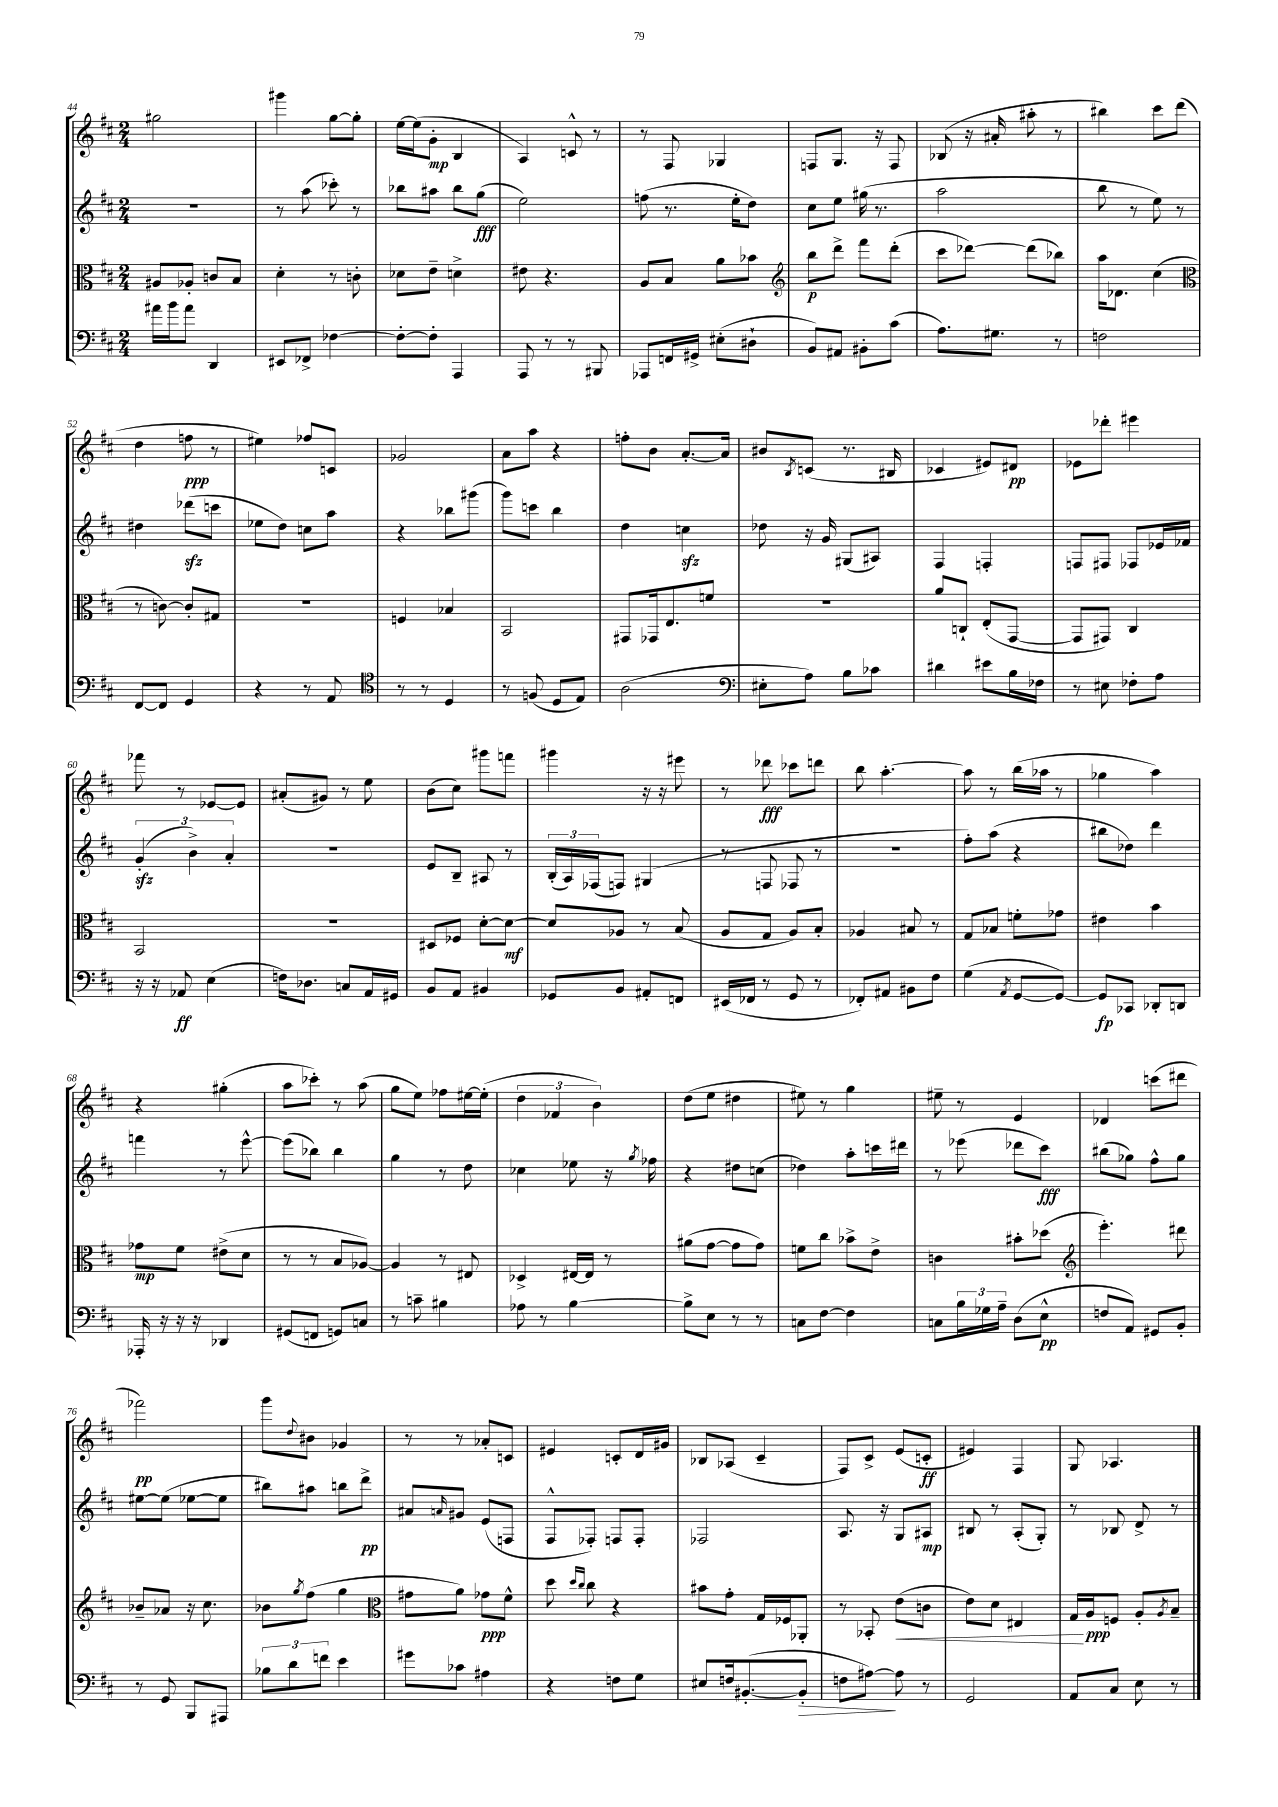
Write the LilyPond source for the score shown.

<<
\new StaffGroup <<
\new Staff = "s0" {
    \clef treble \key d \major \numericTimeSignature \time 2/4
    gis''2 |
    gis'''4 g''8~ g''8-. |
    e''16~ e''16( g'8-.\mp b4 |
    a4) c'8-^ r8 |
    r8 fis8 ges4 |
    f8 g8. r16 f8 |
    bes8( r16 ais'16-. ais''8-. r8 |
    bis''4) cis'''8 d'''8( |
    d''4 f''8\ppp r8 |
    eis''4) fes''8 c'8 |
    ges'2 |
    a'8 a''8 r4 |
    f''8-. b'8 a'8.~-. a'16 |
    bis'8 \acciaccatura { b8 } c'8( r8. bis16 |
    ces'4 eis'8) dis'8\pp |
    ees'8 des'''8-. eis'''4 |
    fes'''8 r8 ees'8~ ees'8 |
    ais'8-.( gis'8) r8 e''8 |
    b'8( cis''8) gis'''8 f'''8 |
    gis'''4 r16 r16 eis'''8 |
    r8 des'''8\fff ces'''8 d'''8 |
    b''8 a''4.~-. |
    a''8 r8 b''16( aes''16 r8 |
    ges''4 a''4) |
    r4 gis''4-.( |
    a''8 ces'''8-.) r8 a''8( |
    g''8 e''8) fes''8 eis''16~ eis''16-.( |
    \tuplet 3/2 { d''4 fes'4 b'4) } |
    d''8( e''8 dis''4 |
    eis''8) r8 g''4 |
    eis''8-- r8 e'4 |
    des'4 c'''8( dis'''8 |
    fes'''2\pp) |
    g'''8 \appoggiatura { d''8 } bis'8 ges'4 |
    r8 r8 aes'8-. c'8 |
    eis'4 c'8-. d'16 gis'16 |
    bes8 aes8( cis'4-- |
    fis8) cis'8-> e'8( c'8-.\ff |
    eis'4) fis4 |
    g8 aes4. \bar "|." |
}
\new Staff = "s1" {
    \clef treble \key d \major \numericTimeSignature \time 2/4
    R2 |
    r8 a''8( ces'''8-.) r8 |
    bes''8 ais''8 bes''8 g''8\fff( |
    e''2) |
    f''8( r8. e''16-. d''8) |
    cis''8 e''8 gis''16( r8. |
    a''2 |
    b''8 r8 e''8) r8 |
    dis''4 des'''8\sfz( c'''8 |
    ees''8 d''8) c''8 a''8 |
    r4 bes''8 gis'''8( |
    g'''8) c'''8 b''4 |
    d''4 c''4\sfz |
    des''8 r16 g'16 gis8( ais8) |
    fis4 f4-. |
    f8 fis8 fes8 ees'16 fes'16 |
    \tuplet 3/2 { g'4-.\sfz( b'4->) a'4-. } |
    r2 |
    e'8 b8-- ais8 r8 |
    \tuplet 3/2 { b16-.( a16) fes16( } f8) gis4( |
    r8 f8 fes8 r8 |
    r2 |
    fis''8-.) a''8( r4 |
    bis''8 des''8) d'''4 |
    f'''4 r8 e'''8~-^ |
    e'''8( bes''8) bes''4 |
    g''4 r8 d''8 |
    ces''4 ees''8 r16 \acciaccatura { g''8 } fes''16 |
    r4 dis''8 c''8( |
    des''4) a''8-. c'''16 dis'''16 |
    r8 ees'''8( des'''8 cis'''8\fff) |
    bis''8( ges''8) fis''8-^ ges''8 |
    eis''8~ eis''8( ees''8~ ees''8 |
    bis''8) ais''8 b''8 d'''8->\pp |
    ais'8 \grace { a'16 } gis'8 e'8( f8 |
    fis8-^ fes8-.) f8 f8-. |
    fes2 |
    a8. r16 g8 ais8\mp |
    bis8 r8 a8-.( g8-.) |
    r8 bes8 d'8-> r8 \bar "|." |
}
\new Staff = "s2" {
    \clef alto \key d \major \numericTimeSignature \time 2/4
    ais8 aes8-. c'8 b8 |
    d'4-. r8 c'8-. |
    des'8 e'8-- d'4-> |
    eis'8 r4. |
    a8 b8 a'8 bes'8 |
    \clef treble b''8\p d'''8-> fis'''8 d'''8-.( |
    cis'''8 des'''8~) des'''8( bes''8) |
    a''16 des'8. cis''4( |
    \clef alto r8 c'8~) c'8-. gis8 |
    R2 |
    f4 bes4 |
    b,2 |
    gis,8 ges,16 e8. f'8 |
    R2 |
    a'8 c8-! e8-.( g,8~ |
    g,8 gis,8) cis4 |
    b,2 |
    R2 |
    dis8 fes8 d'8~-. d'8~\mf |
    d'8 aes8 r8 b8( |
    a8 g8 a8) b8-. |
    aes4 bis8 r8 |
    g8 bes8 f'8-. ges'8 |
    eis'4 b'4 |
    ges'8\mp fis'8 eis'8->( d'8 |
    r8 r8 b8 aes8~) |
    aes4 r8 eis8 |
    des4-> eis16~ eis16 r8 |
    ais'8( g'8~ g'8 g'8) |
    f'8 cis''8 bes'8-> e'8-> |
    c'4 bis'8-. des''8( |
    \clef treble e'''4.-.) dis'''8 |
    bes'8-- aes'8 r16 cis''8. |
    bes'8 \acciaccatura { g''8 } fis''8( g''4 |
    \clef alto gis'8 a'8) ges'8\ppp fis'8-^ |
    d''8 \grace { d''16 cis''16 } cis''8 r4 |
    bis'8 g'8-. g16 fes16 aes,8-. |
    r8 bes,8-. e'8\<( c'8 |
    e'8) d'8 eis4 |
    g16\! a16\ppp f8 a8-. \acciaccatura { a8 } b8-- \bar "|." |
}
\new Staff = "s3" {
    \clef bass \key d \major \numericTimeSignature \time 2/4
    ais'16 b'16 ais'8 d,4 |
    eis,8 fes,8-> fes4~ |
    fes8~-. fes8-. a,,4 |
    a,,8 r8 r8 bis,,8 |
    aes,,8 f,16 gis,16-> eis8-.( dis8-! |
    b,8) ais,8 bis,8-. cis'8( |
    a8.) gis8. r8 |
    f2 |
    fis,8~ fis,8 g,4 |
    r4 r8 a,8 |
    \clef tenor r8 r8 d4 |
    r8 f8( d8 e8) |
    a2( |
    \clef bass eis8-. a8) b8 ces'8 |
    dis'4 eis'8 b16 fes16 |
    r8 eis8 fes8-. a8 |
    r16 r16 aes,8\ff e4( |
    f16) des8. c8 a,16 gis,16 |
    b,8 a,8 bis,4 |
    ges,8 b,8 ais,8-. f,8 |
    eis,16( fes,16 r8 g,8 r8 |
    fes,8-.) ais,8 bis,8 fis8 |
    g4( \acciaccatura { a,8 } g,8~ g,8~) |
    g,8\fp ces,8 des,8-. d,8 |
    aes,,16-. r16 r16 r16 des,4 |
    gis,8( f,8 g,8) c8 |
    r8 c'8-- bis4 |
    aes8 r8 b4~ |
    b8-> e8 r8 r8 |
    c8 fis8~ fis4 |
    c8 \tuplet 3/2 { b16 ges16 a16-- } d8( e8-^\pp |
    f8 a,8) gis,8 b,8-. |
    r8 g,8 b,,8 ais,,8 |
    \tuplet 3/2 { bes8 d'8 f'8 } e'4 |
    gis'8 ces'8 ais4 |
    r4 f8 g8 |
    eis8 f16 bis,8.~-.( bis,8-.\> |
    f8 ais8~\!) ais8 r8 |
    g,2 |
    a,8 cis8 e8 r8 \bar "|." |
}
>>
>>
\layout { \context { \Score currentBarNumber = #44 } }
